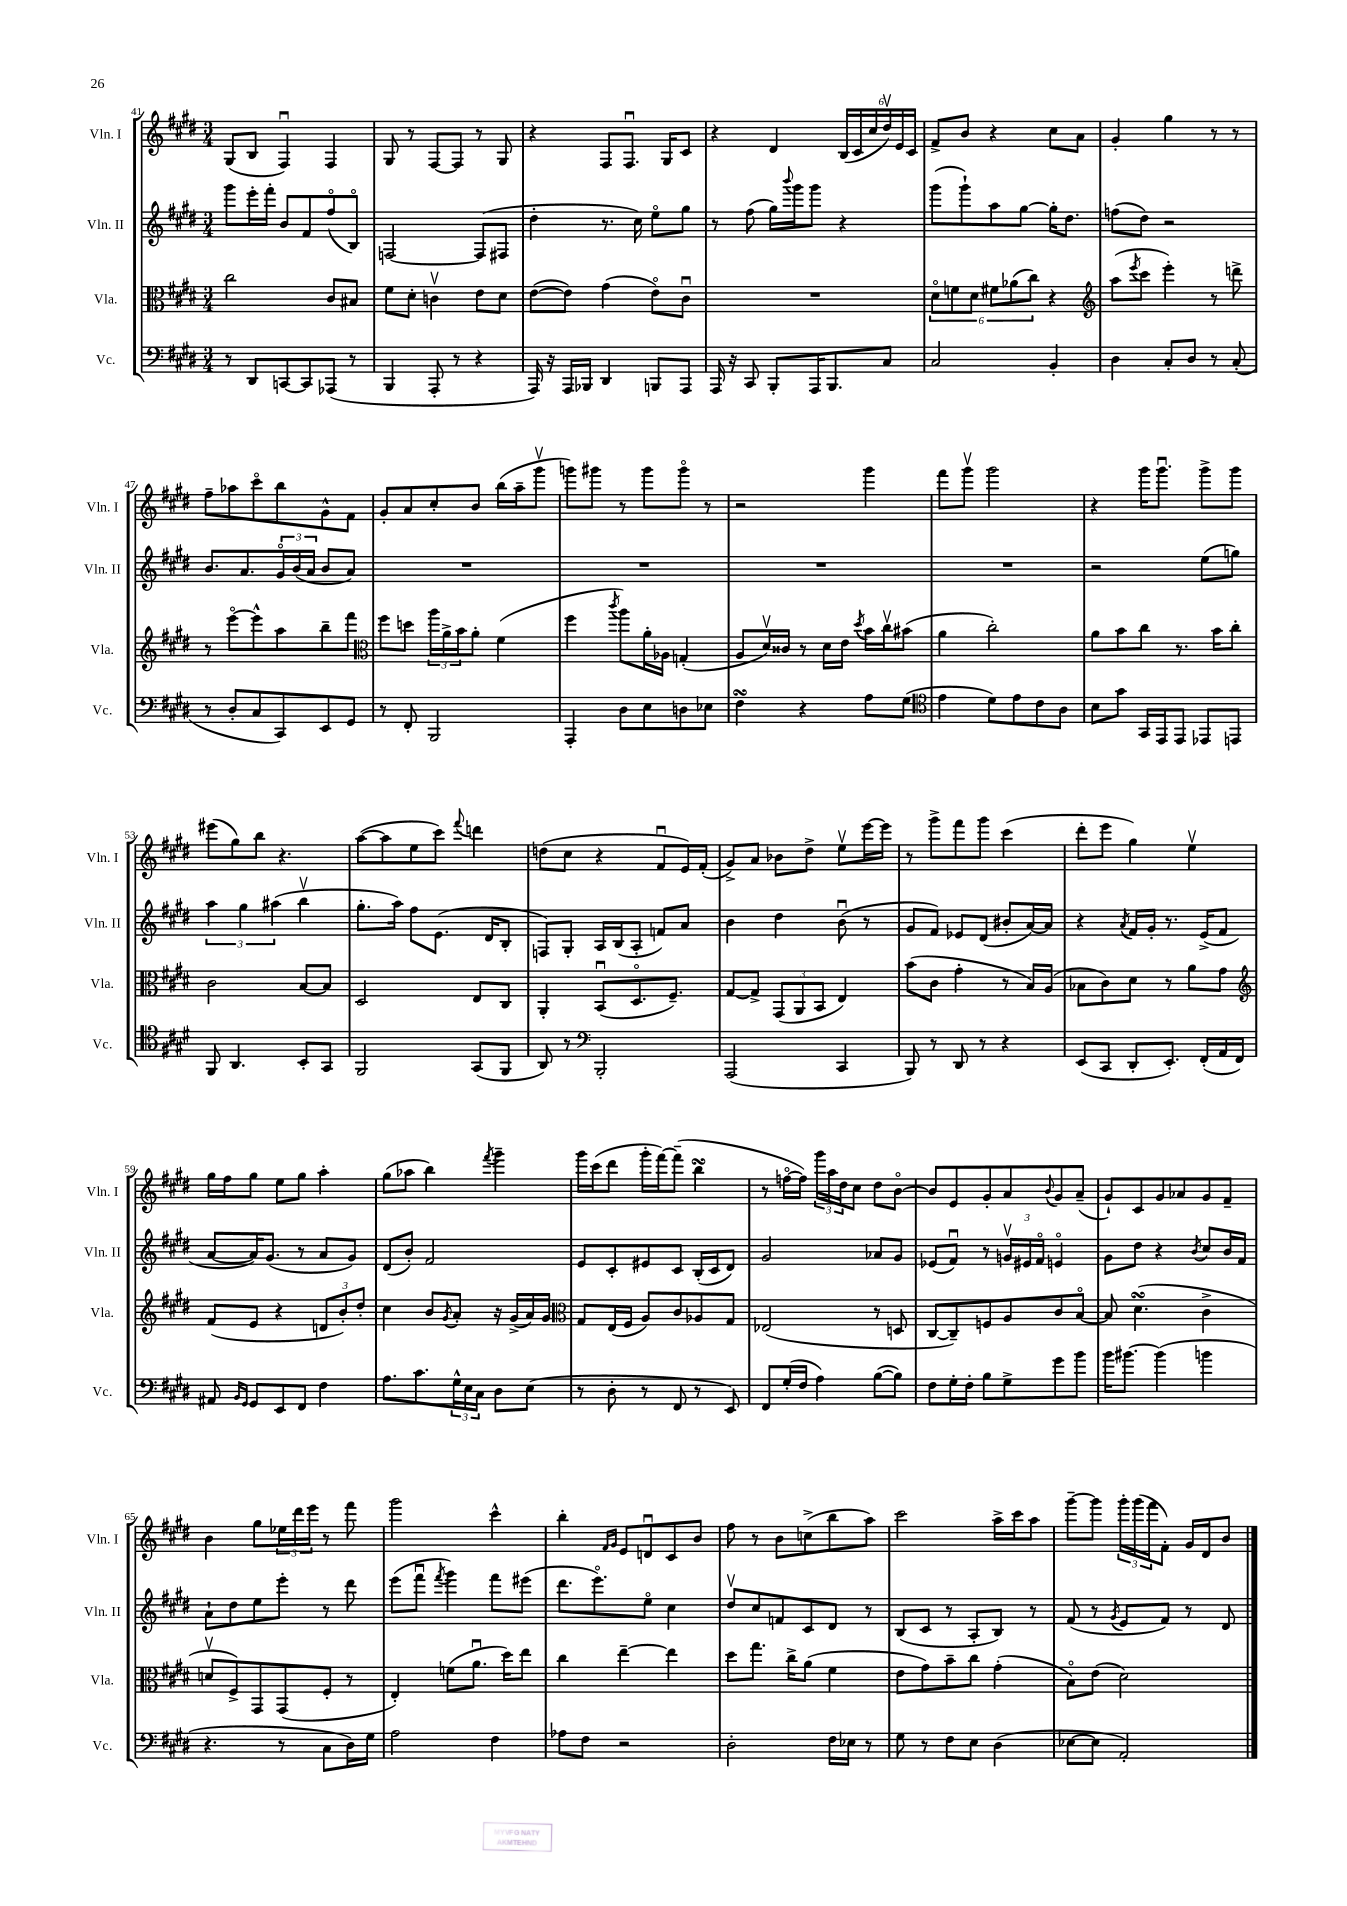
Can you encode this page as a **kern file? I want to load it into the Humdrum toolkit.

**kern	**kern	**kern	**kern
*staff4	*staff3	*staff2	*staff1
*clefF4	*clefC3	*clefG2	*clefG2
*k[f#c#g#d#]	*k[f#c#g#d#]	*k[f#c#g#d#]	*k[f#c#g#d#]
*M3/4	*M3/4	*M3/4	*M3/4
8r	2cc#\	8ggg#\L	(8G#/L
8DD#/L	.	16eee'\L	8B/J
.	.	16fff#'\JJ	.
[8CC/	.	8b/L	4F#u/)
8CC/]	.	8f#/	.
(8AAA-/J	8c#/L	(8ff#o/	4F#/
8r	8B#/J	8Bo/J)	.
=	=	=	=
4BBB/	8f#\L	[2F/	8G#/
.	8d#'\J	.	8r
8AAA'/	4cv\	.	[8F#/L
8r	.	.	8F#/]J
4r	8e\L	(8F/]L	8r
.	8d#\J	8F#/J	8G#/
=	=	=	=
16AAA/)	([8e\L	4dd#'\	4r
16r	.	.	.
16AAA/LL	8e\]J)	.	.
16BBB-/JJ	.	.	.
4DD#/	(4g#\	8.r	8F#/L
.	.	.	8.F#u/J
.	.	16cc#\)	.
8BBB/L	8eo\L)	8eeo\L	.
.	.	.	16G#/LK
8AAA/J	8c#u\J	8gg#\J	8c#/J
=	=	=	=
16AAA/	2.r	8r	4r
16r	.	.	.
8CC#/	.	(8ff#\	.
8BBB'/L	.	16gg#\LL)	4d#/
.	.	8qqbbb/	.
.	.	16ggg#\J	.
16AAA/K	.	8ggg#\J	.
8.BBB/	.	.	.
.	.	4r	(24B/LL
.	.	.	24c#/
.	.	.	24cc#/
8C#/J	.	.	24dd#v/)
.	.	.	24e/
.	.	.	24c#/JJ
=	=	=	=
2C#/	12d#o\L	(8ggg#\L	8f#^/L
.	12f\	.	.
.	.	8ggg#`\)	8b/J
.	12d#\J	.	.
.	12f#\L	8aa\	4r
.	(12a-\	.	.
.	.	[8gg#\J	.
.	12cc#\J)	.	.
4BB'/	4r	16gg#'\]LK	8cc#\L
.	.	8.dd#\J	.
.	.	.	8a\J
=	=	=	=
*	*clefG2	*	*
4D#\	(8aa\L	(8ff\L	4g#'/
.	8qeee/	.	.
.	8ccc#\J	8dd#\J)	.
8C#'/L	4eee'\)	2r	4gg#\
8D#/J	.	.	.
8r	8r	.	8r
(8C#'/	8ddd^\	.	8r
=	=	=	=
8r	8r	8.b/L	8ff#~\L
8D#'/L	[8eeeo\L	.	8aa-\
.	.	8.a/	.
8C#/	8eee^^\]	.	8ccc#o\
8CC#/)	8aa\	24g#o/L	8bb\
.	.	(24b/	.
.	.	24a/JJ	.
8EE/	8bb~\	8b/L	8g#^^\
8GG#/J	8fff#\J	8a/J)	8f#\J
=	=	=	=
*	*clefC3	*	*
8r	8ff#\L	2.r	8g#'/L
8FF#'/	8dd\J	.	8a/
2BBB/	24aa\LL	.	8cc#'/
.	24a^\	.	.
.	24b\J	.	.
.	8a'\J	.	8b/J
.	(4f#\	.	(16bb\LL
.	.	.	16aa~\J
.	.	.	8ggg#v\J
=	=	=	=
4AAA'/	4ff#\	2.r	8ggg\L)
.	.	.	8ggg#\J
.	8qccc#/	.	.
8D#\L	8aa\L)	.	8r
8E\	16a'\L	.	8ggg#\L
.	16A-\JJ	.	.
8D\	(4G'/	.	8ggg#o\J
8E-\J	.	.	8r
=	=	=	=
4F#\	8A/L	2.r	2r
.	16d#v/L)	.	.
.	16c##/JJ	.	.
4r	8r	.	.
.	16d#\LL	.	.
.	16e\JJ	.	.
.	8qdd#/	.	.
8A\L	16b\LL	.	4ggg#\
.	16cc#v\J	.	.
(8G#\J	(8b#\J	.	.
=	=	=	=
*clefC4	*	*	*
4e\	4a\	2.r	8fff#\L
.	.	.	8ggg#v\J
8d#\L)	2cc#'\)	.	2ggg#\
8e\	.	.	.
8c#\	.	.	.
8A\J	.	.	.
=	=	=	=
8B\L	8a\L	2r	4r
8g#\J	8b\	.	.
16GG#/LL	8cc#\J	.	16ggg#\LK
16EE/J	.	.	8.ggg#u\J
8EE/J	8.r	.	.
8EE-/L	.	(8ee\L	8ggg#^\L
.	16b\LK	.	.
8EE/J	8cc#'\J	8gg\J)	8ggg#\J
=	=	=	=
8FF#/	2c#\	6aa\	(8eee#\L
4.AA/	.	.	8gg#\)
.	.	6gg#\	.
.	.	.	8bb\J
.	.	(6aa#\	.
.	.	.	4.r
8BB'/L	[8B/L	4bbv\	.
8GG#/J	8B/]J	.	.
=	=	=	=
2FF#/	2D#/	8.gg#'\L	([8aa\L
.	.	.	8aa\]
.	.	16aa\Jk)	.
.	.	8ff#\L	8ee\
.	.	(8.e\J	8ccc#\J)
.	.	.	8qqfff#/
(8GG#/L	8E/L	.	4ddd\
.	.	16d#/LK	.
8FF#/J	8C#/J	8B'/J	.
=	=	=	=
8AA/)	4AA'/	8F/L)	(8dd\L
8r	.	8G#'/J	8cc#\J
*clefF4	*	*	*
2BBB'/	(8BBu/L	16A/LL	4r
.	.	(16B/J	.
.	8.D#o/	8A'/J	.
.	.	8f/L)	8f#u/L
.	8.F#~/J)	.	.
.	.	8a/J	16e/L)
.	.	.	(16f#'/JJ
=	=	=	=
(2AAA/	[8G#/L	4b\	8g#^/L)
.	8G#^/]J	.	8a/J
.	(12GG#/L	4dd#\	8b-\L
.	12AA/	.	.
.	.	.	8dd#^\J
.	12BB/J	.	.
4CC#/	4E/)	(8bu\	8eev\L
.	.	8r	[16eee\L
.	.	.	16eee\]JJ
=	=	=	=
8BBB/)	(8b\L	8g#/L	8r
8r	8c#\J	8f#/J)	8ggg#^\L
8DD#/	4g#'\	8e-/L	8fff#\
8r	.	(8d#/J	8ggg#\J
4r	8r	8b#'/L	(4ccc#\
.	16B/LL)	[16a/L)	.
.	(16A/JJ	16a/]JJ	.
=	=	=	=
(8EE/L	8B-\L	4r	8ddd#'\L
8CC#/J	8c#\)	.	8eee\J
.	.	8qa/	.
8DD#'/L	8d#\J	16f#/LL	4gg#\)
.	.	16g#'/JJ	.
8.EE'/J)	8r	8.r	.
.	8a\L	.	4eev\
(16FF#'/LL	.	(16e^/LK	.
16AA/	8g#\J	8f#/J	.
16FF#/JJ)	.	.	.
=	=	=	=
*	*clefG2	*	*
8AA#/	(8f#/L	[8a/L	16gg#\LL
.	.	.	16ff#\J
16qqBB/LL	.	.	.
16qqGG#/JJ	.	.	.
8GG#/L	8e/J	16a/]K)	8gg#\J
.	.	(8.g#/J	.
8EE/	4r	.	8ee\L
8FF#/J	.	8r	8gg#\J
4F#\	12d/L	8a/L	4aa'\
.	12b'/)	.	.
.	.	8g#/J)	.
.	12dd#'/J	.	.
=	=	=	=
8.A\L	4cc#\	(8d#/L	(8gg#\L
.	.	8b'/J)	8aa-\J
8.c#\	.	.	.
.	8b/L	2f#/	4bb\)
.	8qg#/	.	.
24G#^^\L	8a'/J	.	.
24E\	.	.	.
24C#\JJ	.	.	.
.	.	.	8qfff#/
8D#\L	16r	.	4ggg#~\
.	(16g#^/LL	.	.
(8E\J	16a/)	.	.
.	16g#/JJ	.	.
=	=	=	=
*	*clefC3	*	*
8r	8G#/L	8e/L	16ggg#\LL
.	.	.	(16ccc#\J
8D#'\	(16E/L	8c#'/	8ddd#\J
.	16F#/JJ	.	.
8r	8A/L)	8e#/	16ggg#'\LL
.	.	.	[16fff#\J)
8FF#/	8c#/	8c#/J	(8fff#~\]J
8r	8A-/	(16B'/LL	4bb\
.	.	16c#/J	.
8EE/)	8G#/J	8d#/J)	.
=	=	=	=
8FF#/L	(2E-/	2g#/	8r
(16G#'/L	.	.	[16ffo\LL
16F#/JJ	.	.	16ff\]JJ)
4A\)	.	.	24ggg#\LL
.	.	.	24aa\
.	.	.	24dd#\J
.	.	.	8cc#\J
([8B\L	8r	8a-/L	8dd#\L
8B\]J)	8D/	8g#/J	[8bo\J
=	=	=	=
8F#\L	[8C#/L	(8e-/L	8b/]L
16G#'\L	8C#~/])	8f#u/J)	8e/
16F#'\JJ	.	.	.
8B\L	8F/	8r	8g#'/
8G#^\	8A/	24gv/LL	8a/
.	.	24e#/	.
.	.	24f#o/JJ	.
.	.	.	8qqb/
8g#\	8c#/	4eo/	8g#/
8b\J	[8Bo/J	.	(8a~/J
=	=	=	=
16b\LK	8B/]	8g#\L	8g#`/L)
[8.b#\J	.	.	.
.	(4.d#\	8dd#\J	8c#/
(4b#\]	.	4r	8g#/
.	.	.	8a-/
.	.	8qb/	.
4b\	4c#^\	8cc#/L	8g#/
.	.	16b/L	8f#~/J
.	.	16f#/JJ	.
=	=	=	=
4.r	8dv/L	8a`\L	4b\
.	8F#^/)	8dd#\	.
.	8GG#/	8ee\	8gg#\L
8r	(8GG#/	8eee'\J	24ee-\L
.	.	.	24ddd#\
.	.	.	24eee\JJ
8C#\L	8F#'/J	8r	8r
16D#\L)	8r	8ddd#\	8fff#\
16G#\JJ	.	.	.
=	=	=	=
2A\	4E'/)	(8eee\L	2ggg#\
.	.	8fff#u\J	.
.	.	8qfff#/	.
.	(8f\L	4ggg#\)	.
.	8.au\J	.	.
4F#\	.	8fff#\L	4ccc#^^\
.	16dd#\LK)	.	.
.	8ee\J	(8eee#\J	.
=	=	=	=
8A-\L	4cc#\	8.ddd#\L	4bb'\
8F#\J	.	.	.
.	.	8.eeeo\)	.
.	.	.	16qqf#/LL
.	.	.	16qqg#/JJ
2r	[4ee~\	.	8e/L
.	.	8eeo\J	8du/
.	4ee\]	4cc#\	8c#/
.	.	.	8b/J
=	=	=	=
2D#'\	8dd#\L	8dd#v/L	8ff#\
.	8.gg#\J	8cc#/	8r
.	.	8f/	8b\L
.	16cc#^\LK	.	.
.	(8a\J	8c#/	(8cc^\
16F#\LL	4f#\	8d#/J	8bb\
16E-\JJ	.	.	.
8r	.	8r	8aa\J)
=	=	=	=
8G#\	8e\L	(8B/L	2ccc#\
8r	8g#\)	8c#/J	.
8F#\L	8b~\	8r	.
8E\J	8cc#\J	8A'/L	.
(4D#\	(4g#'\	8B/J)	16aa^\LL
.	.	.	16ccc#\J
.	.	8r	8aa\J
=	=	=	=
[8E-\L	8Bo\L)	(8f#/	[8ggg#~\L
8E-\]J	(8e\J	8r	8ggg#\]J
.	.	8qg#/	.
2AA'/)	2d#\)	8e/L	24ggg#'\LL
.	.	.	(24ggg#\
.	.	.	24fff#\J
.	.	8f#/J)	8f#'\J)
.	.	8r	16g#/LL
.	.	.	16d#/J
.	.	8d#/	8b/J
==	==	==	==
*-	*-	*-	*-
